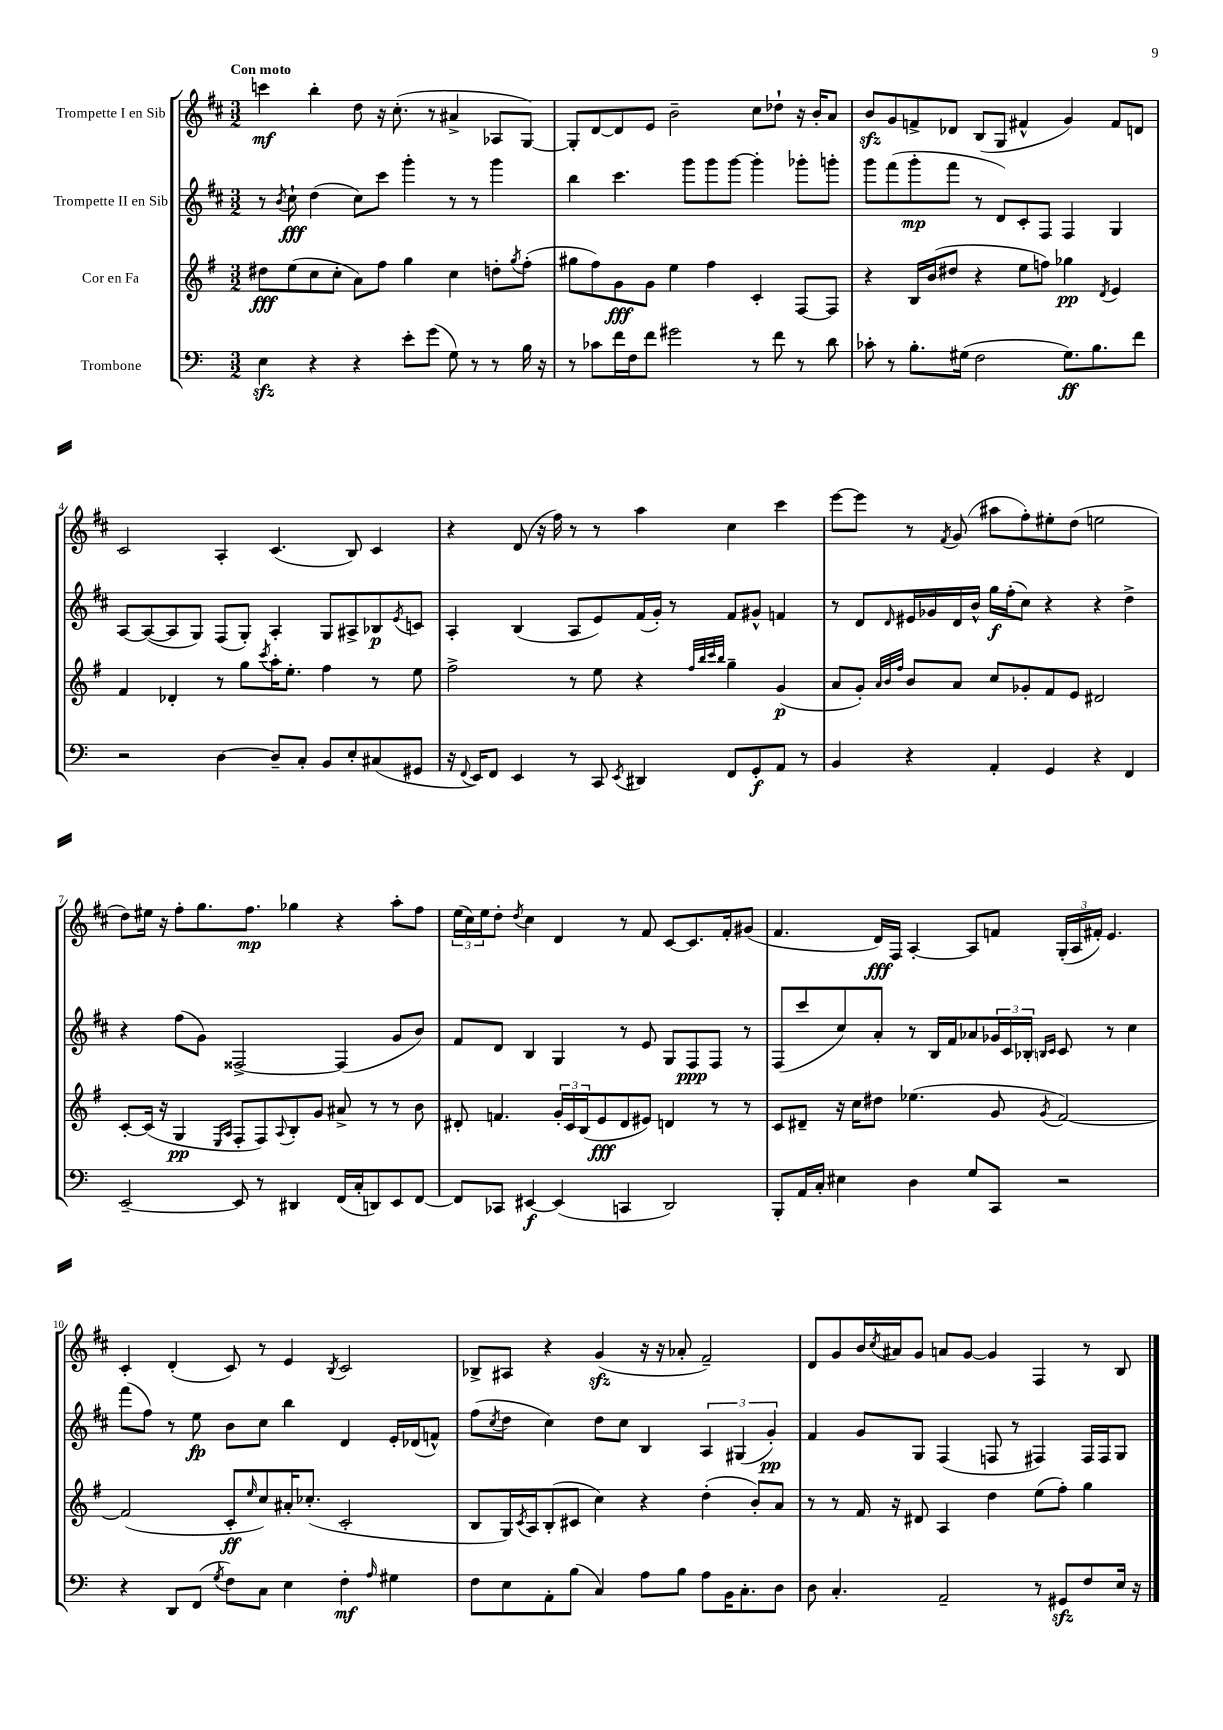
<<
\new StaffGroup <<
\new Staff = "s0" \with { instrumentName = "Trompette I en Sib" } {
    \clef treble \key d \major \numericTimeSignature \time 3/2 \tempo "Con moto"
    c'''4\mf b''4-. d''8 r16 cis''8.-.( r8 ais'4-> aes8 g8~) |
    g8-. d'8~ d'8 e'8 b'2-- cis''8 des''8-! r16 b'16-. a'8 |
    b'8\sfz g'8 f'8-> des'8 b8( g8 fis'4-^ g'4) fis'8 d'8 |
    cis'2 a4-. cis'4.( b8) cis'4 |
    r4 d'8( r16 fis''16) r8 r8 a''4 cis''4 cis'''4 |
    e'''8~ e'''8 r8 \acciaccatura { fis'8 } g'8( ais''8 fis''8-.) eis''8-. d''8( e''2 |
    d''8) eis''16 r16 fis''8-. g''8. fis''8.\mp ges''4 r4 a''8-. fis''8 |
    \tuplet 3/2 { e''16( cis''16) e''16 } d''8-. \acciaccatura { d''8 } cis''4 d'4 r8 fis'8 cis'8~ cis'8. fis'16-. gis'8( |
    fis'4. d'16\fff) fis16 a4~-. a8 f'8 \tuplet 3/2 { g16-.( a16 fis'16-.) } e'4. |
    cis'4-. d'4-.( cis'8) r8 e'4 \acciaccatura { b8 } cis'2 |
    bes8-> ais8 r4 g'4\sfz( r16 r16 aes'8-. fis'2--) |
    d'8 g'8 b'16 \acciaccatura { cis''8 } ais'16 g'8 a'8 g'8~ g'4 fis4 r8 b8 \bar "|." |
}
\new Staff = "s1" \with { instrumentName = "Trompette II en Sib" } {
    \clef treble \key d \major \numericTimeSignature \time 3/2
    r8 \acciaccatura { b'8 } cis''8-!\fff d''4( cis''8) cis'''8 g'''4-. r8 r8 g'''4 |
    b''4 cis'''4. g'''8 g'''8 g'''8~ g'''4-. ges'''8-. g'''8-. |
    g'''8 fis'''8( g'''8-.\mp fis'''8 r8 d'8) cis'8-. fis8 fis4 g4 |
    a8~ a8~( a8 g8) fis8( g8-.) a4-. g8 ais8-> bes8\p \acciaccatura { e'8 } c'8 |
    a4-. b4( a8 e'8) fis'16( g'16-.) r8 fis'8 gis'8-^ f'4 |
    r8 d'8 \grace { d'16 } eis'16 ges'16 d'16 b'16-^ g''16\f fis''16-.( cis''8) r4 r4 d''4-> |
    r4 fis''8( g'8) fisis2~-> fisis4( g'8 b'8) |
    fis'8 d'8 b4 g4 r8 e'8 g8 fis8\ppp fis8 r8 |
    fis8( cis'''8 cis''8) a'8-. r8 b16 fis'16 aes'8 \tuplet 3/2 { ges'16 cis'16 bes16-. } \grace { b16 cis'16 } cis'8 r8 cis''4 |
    fis'''8( fis''8) r8 e''8\fp b'8 cis''8 b''4 d'4 e'16-. des'16( f'8-^) |
    fis''8( \acciaccatura { cis''8 } d''8 cis''4) d''8 cis''8 b4 \tuplet 3/2 { a4 gis4( g'4-.\pp) } |
    fis'4 g'8 g8 fis4( f8 r8 fis4) fis16 fis16 g8 \bar "|." |
}
\new Staff = "s2" \with { instrumentName = "Cor en Fa" } {
    \clef treble \key g \major \numericTimeSignature \time 3/2
    dis''8\fff e''8( c''8 c''8-. a'8) fis''8 g''4 c''4 d''8-. \acciaccatura { g''8 } fis''8-.( |
    gis''8 fis''8) g'8\fff g'8 e''4 fis''4 c'4-. fis8~ fis8 |
    r4 b16 b'16( dis''8 r4 e''8 f''8) ges''4\pp \acciaccatura { d'8 } e'4 |
    fis'4 des'4-. r8 g''8 \acciaccatura { c'''8 } a''16-. e''8.-. fis''4 r8 e''8 |
    fis''2-> r8 e''8 r4 \grace { fis''32 b''32 c'''32 b''32 } g''4-- g'4\p( |
    a'8 g'8-.) \grace { a'32 b'32 fis''32 } b'8 a'8 c''8 ges'8-. fis'8 e'8 dis'2 |
    c'8~-. c'16( r16 g4\pp \grace { e16 a16 } fis8-. fis8) \appoggiatura { a8 } b8-. g'8 ais'8-> r8 r8 b'8 |
    dis'8-. f'4. \tuplet 3/2 { g'16-. c'16 b16( } e'8\fff dis'8 eis'8) d'4 r8 r8 |
    c'8 dis'8-- r16 c''16 dis''8 ees''4.( g'8 \acciaccatura { g'8 } fis'2~) |
    fis'2( c'8-.\ff \grace { e''16 } c''8) ais'16-. ces''8.-.( c'2-. |
    b8 g16) \acciaccatura { c'8 } a16 b8-.( cis'8 c''4) r4 d''4-.( b'8-.) a'8 |
    r8 r8 fis'16 r16 dis'8 a4 d''4 e''8( fis''8-.) g''4 \bar "|." |
}
\new Staff = "s3" \with { instrumentName = "Trombone" } {
    \clef bass \key c \major \numericTimeSignature \time 3/2
    e4\sfz r4 r4 e'8-. g'8( g8) r8 r8 b16 r16 |
    r8 ces'8 f'16 f16 f'8 gis'2 r8 f'8 r8 d'8 |
    ces'8-. r8 b8.-. gis16( f2 gis8.\ff) b8. f'8 |
    r2 d4~ d8-- c8-. b,8 e8-. cis8( gis,8 |
    r16 \appoggiatura { f,8 } e,16) f,8 e,4 r8 c,8 \acciaccatura { e,8 } dis,4 f,8 g,8-.\f a,8 r8 |
    b,4 r4 a,4-. g,4 r4 f,4 |
    e,2~-- e,8 r8 dis,4 f,16( c16-. d,8) e,8 f,8~ |
    f,8 ces,8 eis,4~\f eis,4( c,4 d,2) |
    b,,8-. a,16 c16-. eis4 d4 g8 c,8 r2 |
    r4 d,8 f,8( \acciaccatura { g8 } f8) c8 e4 f4-.\mf \grace { a16 } gis4 |
    f8 e8 a,8-. b8( c4) a8 b8 a8 b,16 c8.-. d8 |
    d8 c4.-. a,2-- r8 gis,8\sfz f8 e16 r16 \bar "|." |
}
>>
>>
